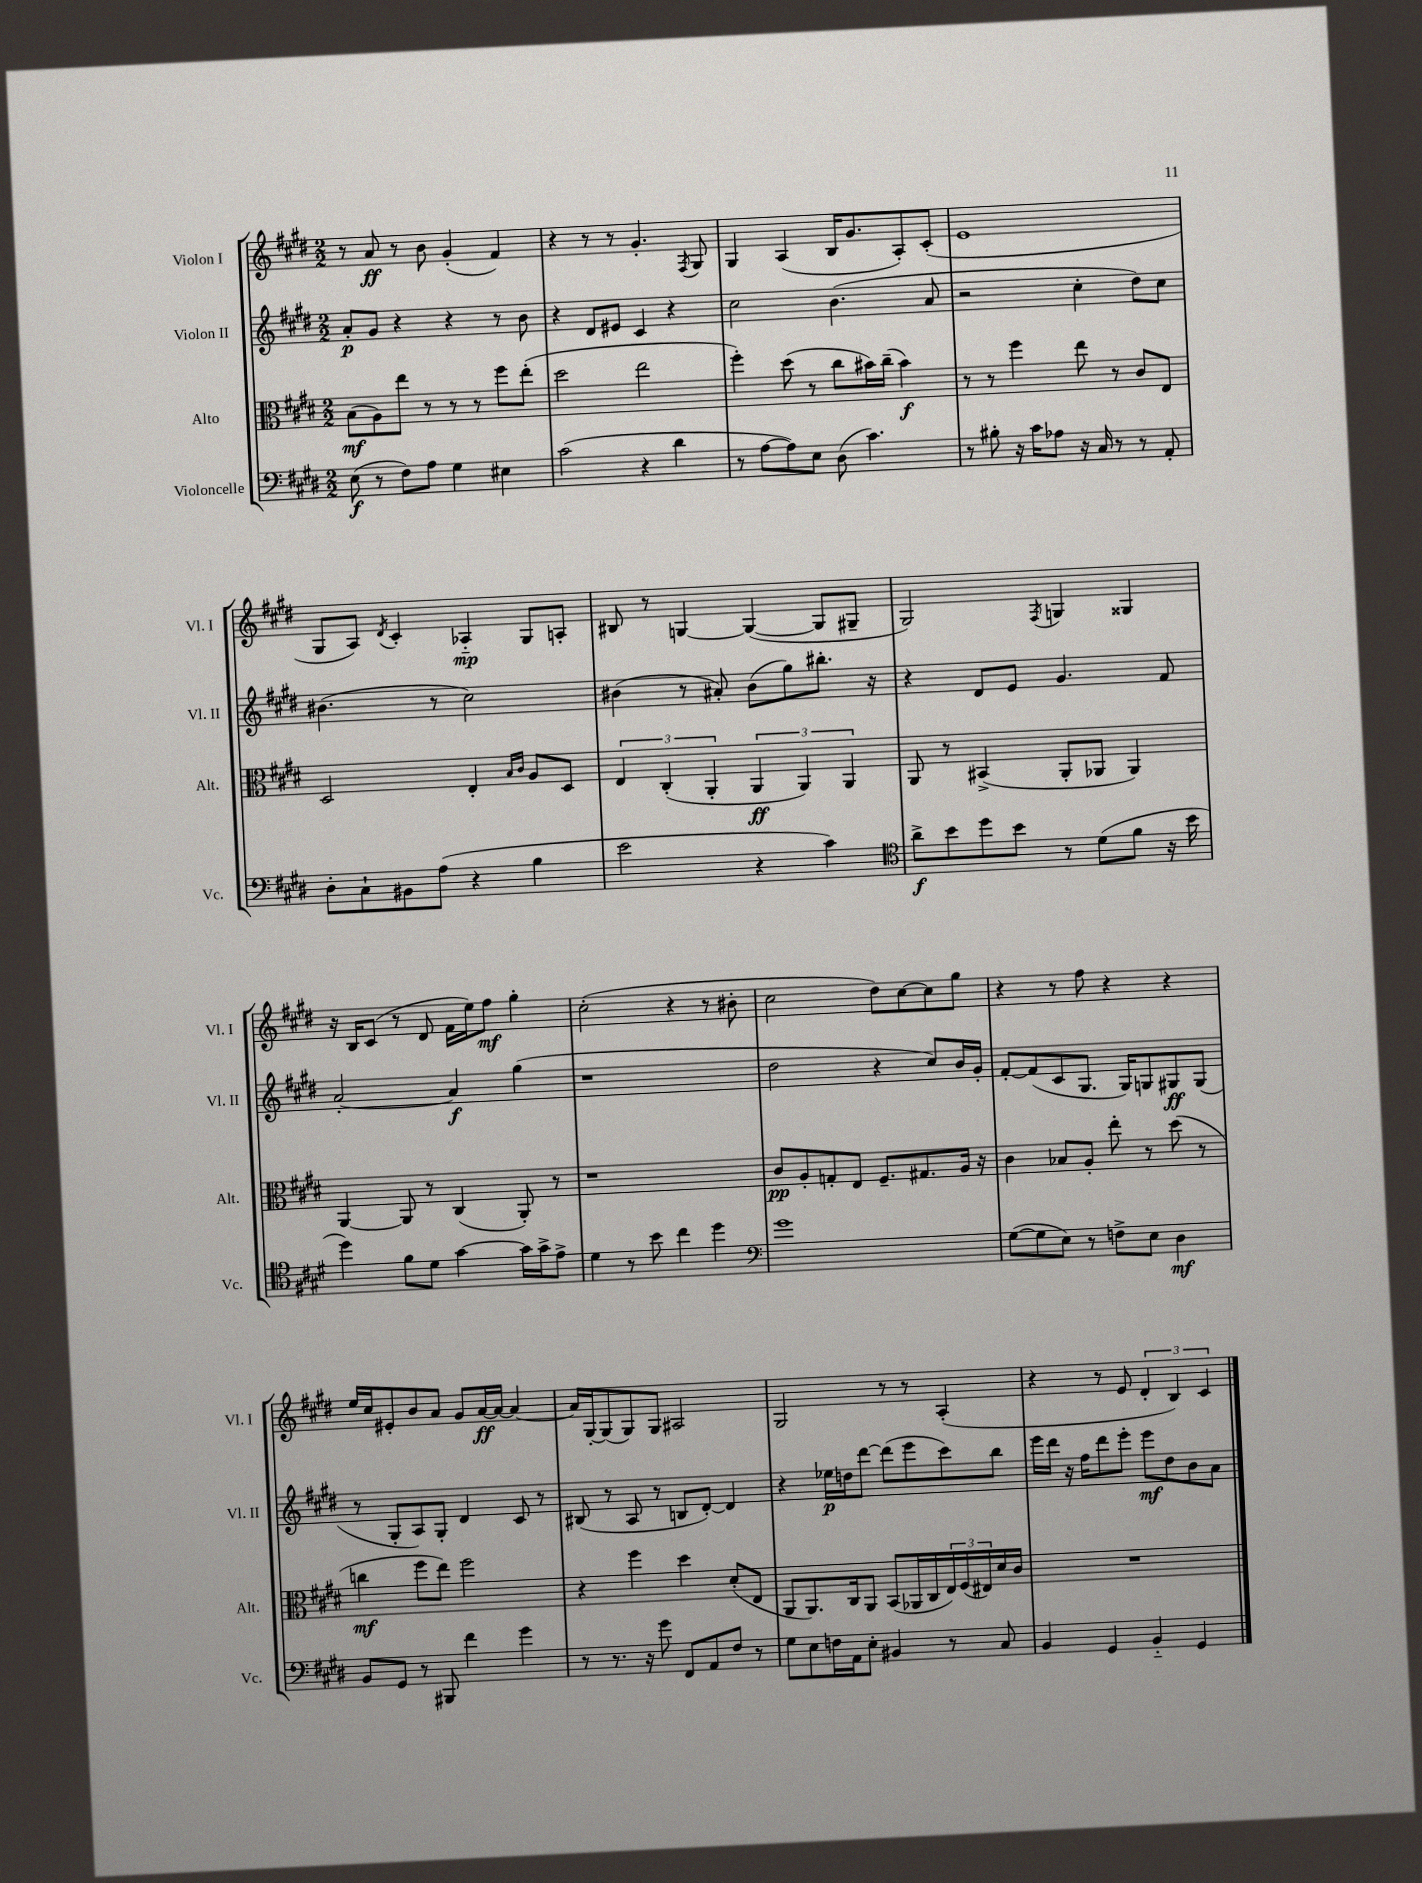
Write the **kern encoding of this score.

**kern	**kern	**kern	**kern
*staff4	*staff3	*staff2	*staff1
*clefF4	*clefC3	*clefG2	*clefG2
*k[f#c#g#d#]	*k[f#c#g#d#]	*k[f#c#g#d#]	*k[f#c#g#d#]
*M2/2	*M2/2	*M2/2	*M2/2
(8E	(8B	8a'	8r
8r	8A)	8g#	8a
8F#)	8ee	4r	8r
8A	8r	.	8b
4G#	8r	4r	(4g#'
.	8r	.	.
4E#	8ff#	8r	4f#)
.	(8ee'	8b	.
=	=	=	=
(2c#	2dd#	4r	4r
.	.	8d#	8r
.	.	8e#	8r
4r	2ee	4c#	4.g#'
4d#	.	4r	.
.	.	.	8qF#
.	.	.	8G#
=	=	=	=
8r	4ff#')	2cc#	4G#
[8A	.	.	.
8A])	(8dd#	.	(4A
8E	8r	.	.
(8D#	8cc#	(4.b	16B
.	.	.	8.g#
4.c#)	16b#)	.	.
.	(16cc#~	.	.
.	4b#)	.	8A')
.	.	8a	(8c#'
=	=	=	=
8r	8r	2r	1e
8B#'	8r	.	.
16r	4ff#	.	.
16c#	.	.	.
8A-	.	.	.
16r	8ee	4cc#'	.
16C#	.	.	.
8r	8r	.	.
8r	8c#	8dd#)	.
8AA'	8E	8cc#	.
=	=	=	=
8D#'	2D#	(4.b#	8G#
8C#`	.	.	8A)
.	.	.	8qd#
8BB#	.	.	4c#'
(8A	.	8r	.
4r	4E'	2cc#)	4A-'~
.	16qqB	.	.
.	16qqc#	.	.
4B	8A	.	8G#
.	8D#	.	8A'
=	=	=	=
2e	6E	(4b#	8B#
.	.	.	8r
.	(6C#'	.	.
.	.	8r	[4G
.	6AA'	.	.
.	.	8a#')	.
4r	6AA	(8b#	(4G_
.	.	8gg#)	.
.	6AA)	.	.
4c#)	.	8.bb#'	8G]
.	6AA	.	.
.	.	.	8G#~
.	.	16r	.
=	=	=	=
*clefC4	*	*	*
8a^	8AA	4r	2G#)
8b	8r	.	.
8dd#	(4BB#^	8d#	.
8b	.	8e	.
.	.	.	8qF#
8r	8AA'	4.g#	4G
(8d#	8AA-	.	.
8f#	4AA-)	.	4G##
16r	.	8f#	.
16b	.	.	.
=	=	=	=
4dd#)	[4AA	[2a'	16r
.	.	.	16B
.	.	.	(8c#
8f#	8AA]	.	8r
8d#	8r	.	8d#
[4g#	(4C#	4a]	16f#
.	.	.	16ee)
.	.	.	8ff#
16g#]	8AA')	(4gg#	4gg#'
16g#^	.	.	.
8e^	8r	.	.
=	=	=	=
4d#	1r	1r	(2cc#'
8r	.	.	.
8b	.	.	.
4cc#	.	.	4r
4dd#	.	.	8r
.	.	.	8b#'
=	=	=	=
*clefF4	*	*	*
1g#	8c#	2dd#	2cc#
.	8A'	.	.
.	8G'	.	.
.	8E	.	.
.	8.F#~	4r	8dd#)
.	.	.	[8cc#
.	8.G#	.	.
.	.	8cc#)	8cc#]
.	16A	16b	8gg#
.	16r	16g#'	.
=	=	=	=
([8G#	4c#	[8f#'	4r
8G#]	.	(8f#]	.
8E)	8B-	8c#	8r
8r	8A'	8.G#	8ff#
8F^	8ee'	.	4r
.	.	16G#)	.
8E	8r	8G	.
4D#	(8dd#	8G#	4r
.	8r	(8G#	.
=	=	=	=
8BB	4cc	8r	16ee
.	.	.	16cc#
8GG#	.	8G#'	8e#'
8r	8ff#	8A)	8b
8BBB#	8ee)	8G#'	8a
4f#	2ff#	4d#	8g#
.	.	.	[16a
.	.	.	16a_
4g#	.	8c#	4a_
.	.	8r	.
=	=	=	=
8r	4r	(8B#	16a]
.	.	.	[16G#'
8.r	.	8r	(8G#]
.	4ff#	8A	8G#)
16r	.	.	.
8g#	.	8r	8G#
8FF#	4dd#	8B	2A#
8AA	.	[8d#')	.
8F#	(8d#'	4d#]	.
8r	8E	.	.
=	=	=	=
8G#	8AA	4r	2G#
8E	8.AA)	.	.
16F	.	16ee-	.
16AA	16C#	16dd	.
8E'	8AA	[8ddd#	.
4BB#	(8BB	(8ddd#]	8r
.	16AA-	8eee	8r
.	16C#	.	.
8r	24E)	8ccc#)	(4A'
.	(24F#	.	.
.	24E#)	.	.
8C#	16d#	8bb	.
.	16c#	.	.
=	=	=	=
4BB	1r	16eee	4r
.	.	16ddd#	.
.	.	16r	.
.	.	16ff#	.
4GG#	.	8ddd#	8r
.	.	8eee'	8e
4BB'~	.	8eee	6d#'
.	.	8dd#	.
.	.	.	6B)
4GG#	.	8b	.
.	.	.	6c#
.	.	8a	.
==	==	==	==
*-	*-	*-	*-
